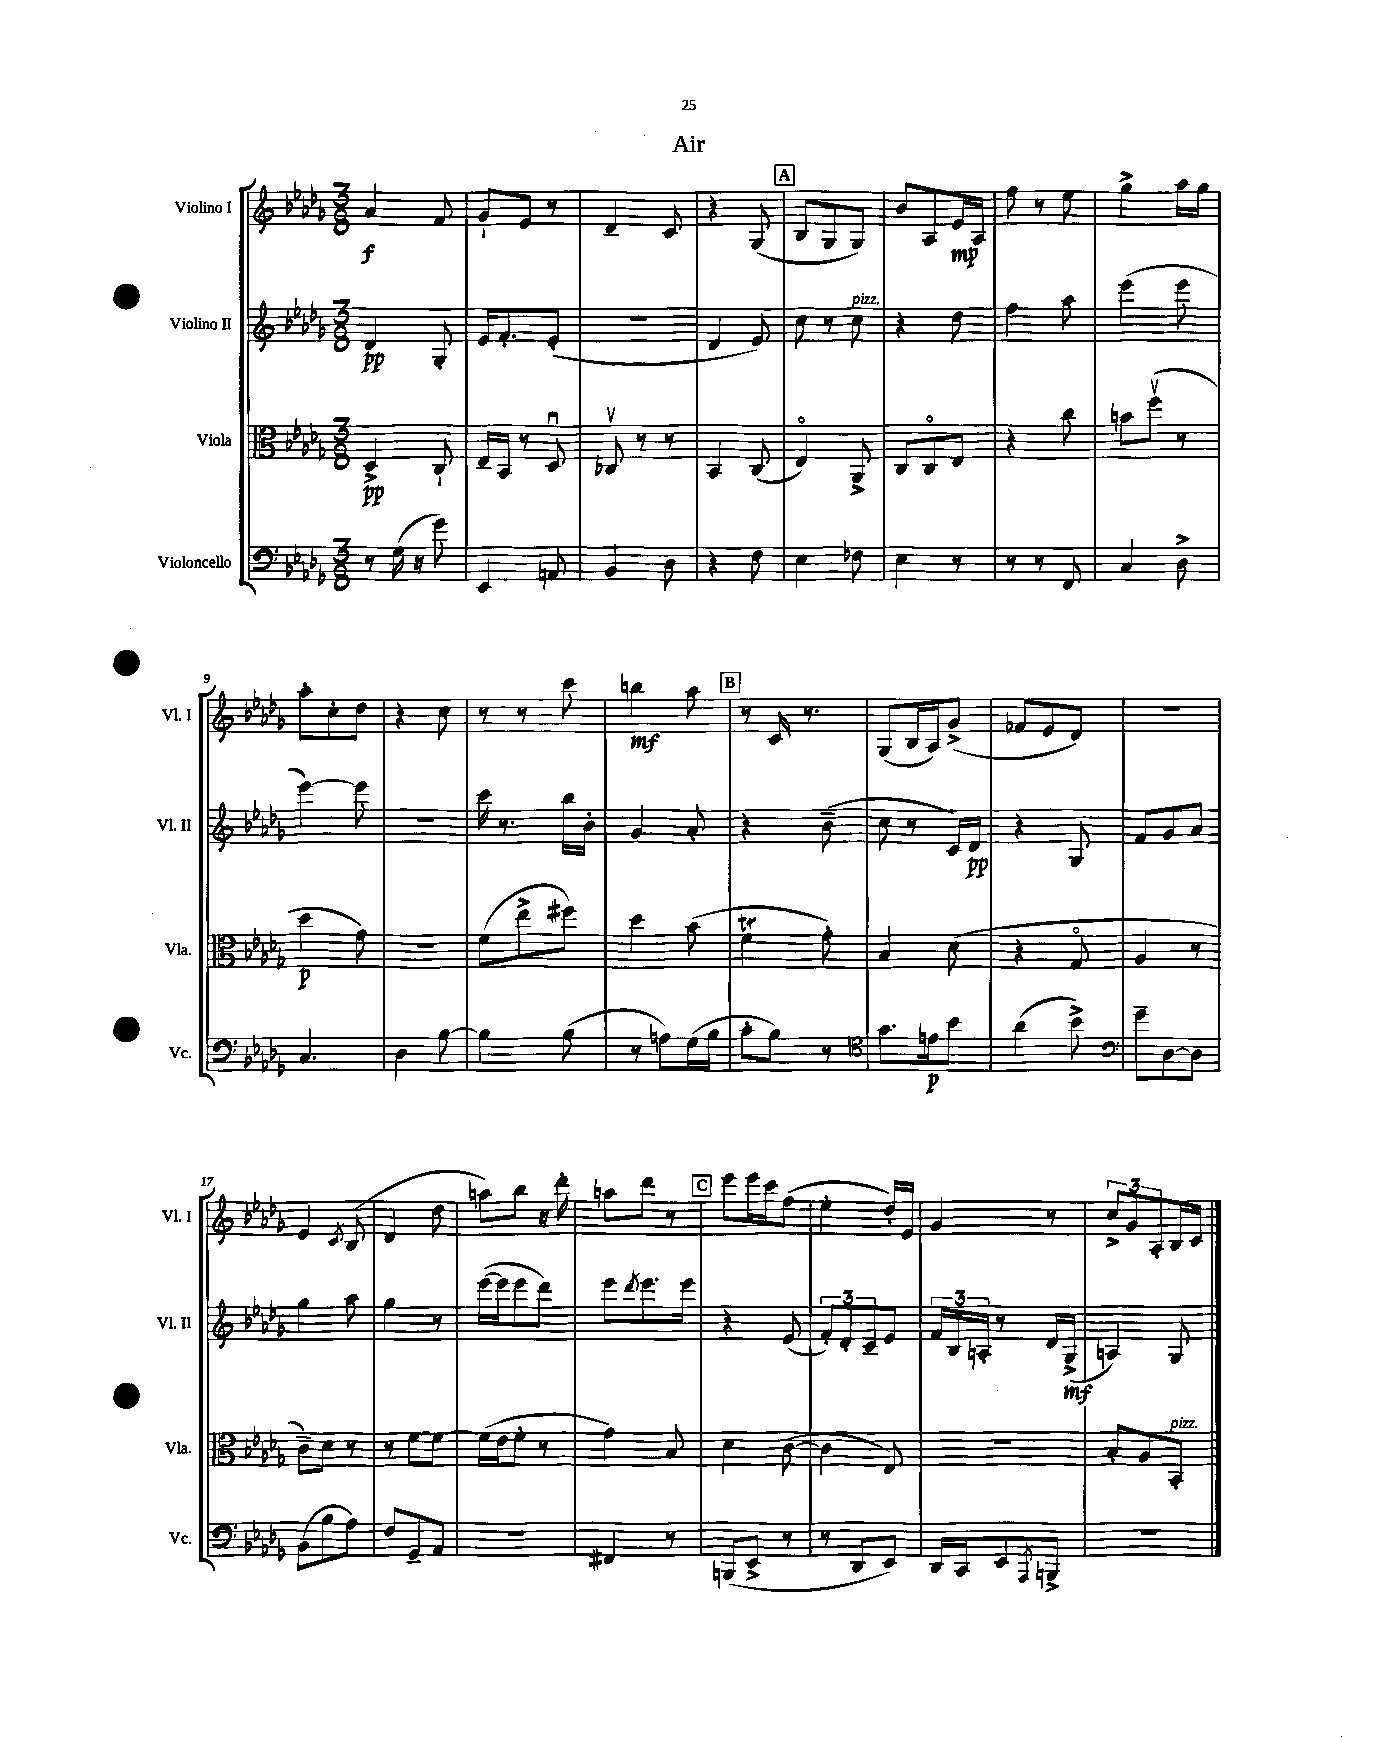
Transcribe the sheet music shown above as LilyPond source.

\header { title = "Air" }
<<
\new StaffGroup <<
\new Staff = "s0" \with { instrumentName = "Violino I" shortInstrumentName = "Vl. I" } {
    \clef treble \key des \major \numericTimeSignature \time 3/8
    aes'4\f f'8 |
    ges'8-! ees'8 r8 |
    des'4-- c'8 |
    r4 ges8( |
    \mark \markup { \box "A" } bes8 ges8 ges8) |
    bes'8 aes8 ees'16\mp aes16 |
    f''8 r8 ees''8 |
    ges''4-> aes''16 ges''16 |
    aes''8-. c''8-. des''8 |
    r4 c''8 |
    r8 r8 c'''8 |
    b''4\mf aes''8 |
    \mark \markup { \box "B" } r8 c'16 r8. |
    ges8( bes16 aes16) ges'8->( |
    fes'8 ees'8 des'8) |
    R4. |
    ees'4 \acciaccatura { c'8 } bes8( |
    des'4 des''8 |
    a''8) bes''8 r16 des'''16-. |
    a''8 des'''8 r8 |
    \mark \markup { \box "C" } ees'''8 ees'''16 c'''16 f''8( |
    ees''4-. des''16-.) ees'16 |
    ges'4 r8 |
    \tuplet 3/2 { c''8-> ges'8 aes8-. } bes16 c'16 \bar "|." |
}
\new Staff = "s1" \with { instrumentName = "Violino II" shortInstrumentName = "Vl. II" } {
    \clef treble \key des \major \numericTimeSignature \time 3/8
    des'4\pp ges8-. |
    ees'16 f'8.-. ees'8-.( |
    R4. |
    des'4 ees'8) |
    \mark \markup { \box "A" } c''8 r8 c''8^\markup { \italic "pizz." } |
    r4 des''8 |
    f''4 aes''8 |
    ees'''4( ees'''8 |
    ees'''4~) ees'''8 |
    R4. |
    c'''16 r8. bes''16 bes'16-. |
    ges'4 aes'8-. |
    \mark \markup { \box "B" } r4 bes'8--( |
    c''8 r8 c'16) des'16\pp |
    r4 ges8 |
    f'8 ges'8 aes'8 |
    ges''4 aes''8 |
    ges''4 r8 |
    ees'''16~( ees'''16 ees'''8 des'''8) |
    ees'''8 \acciaccatura { des'''8 } ees'''8. ees'''16 |
    \mark \markup { \box "C" } r4 ees'8( |
    \tuplet 3/2 { f'8-.) des'8-. c'8-- } ees'8 |
    \tuplet 3/2 { f'16 bes16 a16-. } r8 des'16 ges16->\mf( |
    a4) ges8 \bar "|." |
}
\new Staff = "s2" \with { instrumentName = "Viola" shortInstrumentName = "Vla." } {
    \clef alto \key des \major \numericTimeSignature \time 3/8
    des4->\pp c8-! |
    ees16-- bes,16 r8 des8\downbow |
    ces8\upbow r8 r8 |
    bes,4 c8( |
    \mark \markup { \box "A" } ees4\flageolet) aes,8-> |
    c8 c8\flageolet ees8 |
    r4 c''8 |
    b'8 f''8\upbow( r8 |
    des''4\p ges'8) |
    R4. |
    f'8( ees''8-> fis''8) |
    des''4 bes'8( |
    \mark \markup { \box "B" } f'4\trill ges'8-.) |
    bes4 des'8( |
    r4 ges8\flageolet |
    aes4 r8 |
    c'8--) des'8 r8 |
    r8 f'8~ f'8~ |
    f'16( ees'16 f'8-. r8 |
    ges'4) bes8 |
    \mark \markup { \box "C" } des'4 c'8~( |
    c'4 ees8) |
    R4. |
    bes8-. aes8 bes,8-.^\markup { \italic "pizz." } \bar "|." |
}
\new Staff = "s3" \with { instrumentName = "Violoncello" shortInstrumentName = "Vc." } {
    \clef bass \key des \major \numericTimeSignature \time 3/8
    r8 ges16( r16 ges'8) |
    ees,4 a,8 |
    bes,4 des8 |
    r4 f8 |
    \mark \markup { \box "A" } ees4 fes8 |
    ees4 r8 |
    r8 r8 f,8 |
    c4 des8-> |
    c4. |
    des4 bes8~ |
    bes4 bes8( |
    r8 a8) ges16( bes16 |
    \mark \markup { \box "B" } c'8-. bes8) r8 |
    \clef tenor ges'8. e'16\p bes'8 |
    aes'4( bes'8->) |
    \clef bass ges'8-- des8~ des8 |
    bes,8( bes8 aes8) |
    f8 ges,8-- aes,8 |
    R4. |
    fis,4 r8 |
    \mark \markup { \box "C" } b,,8( ees,8-> r8 |
    r8 des,8 ees,8) |
    des,16 c,16 ees,8 \acciaccatura { aes,,8 } b,,8-> |
    R4. \bar "|." |
}
>>
>>
